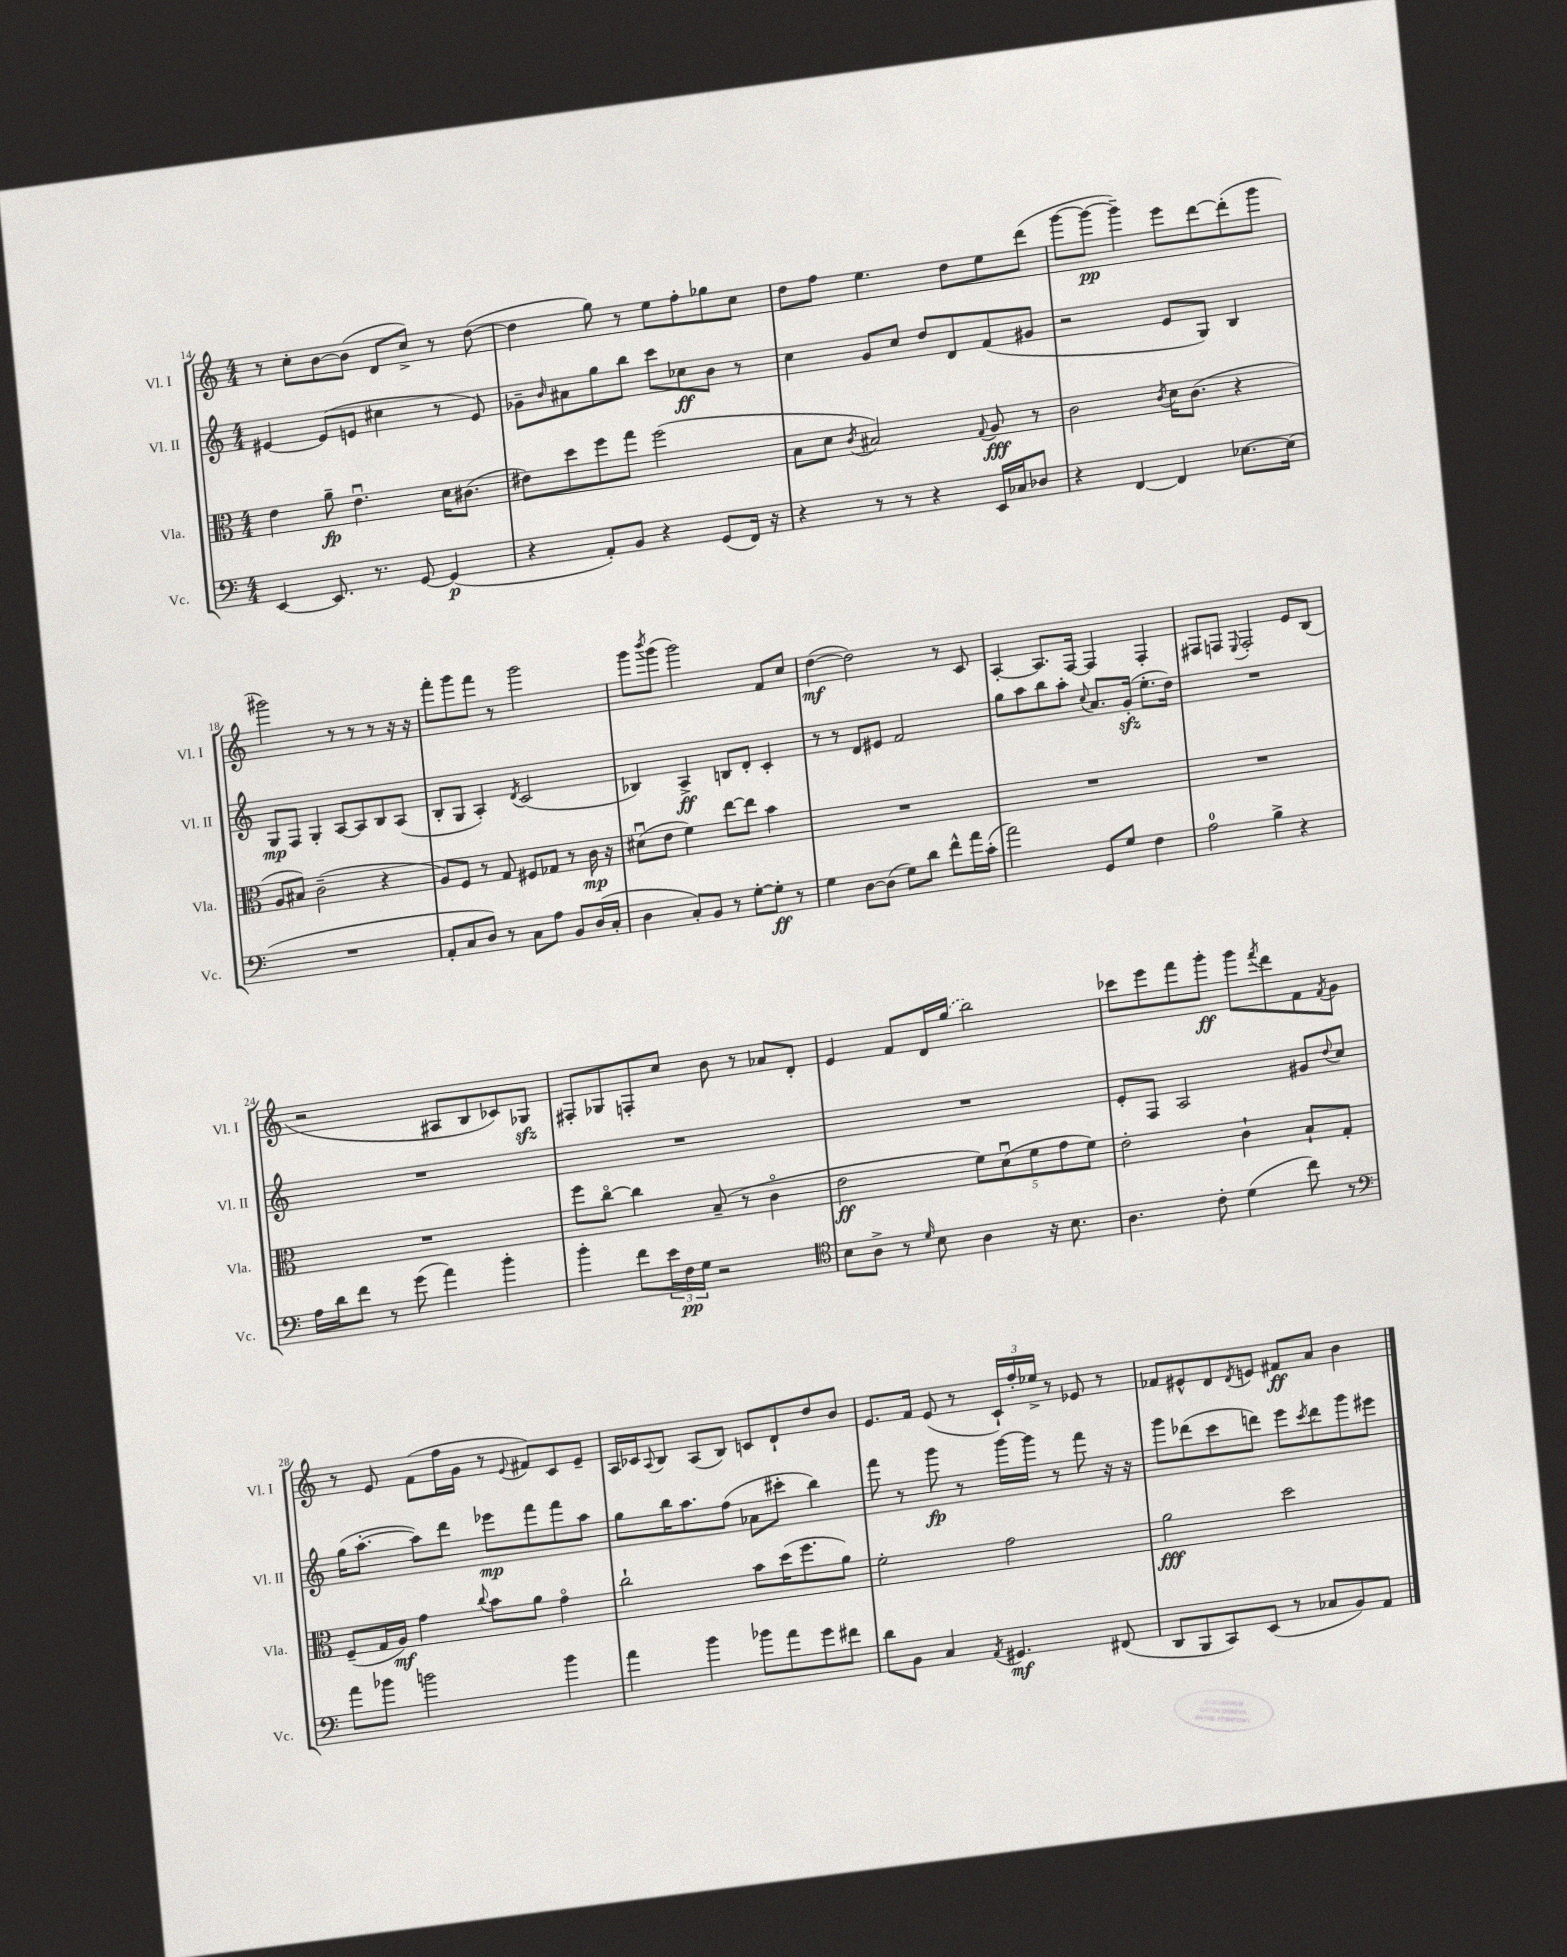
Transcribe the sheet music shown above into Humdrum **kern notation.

**kern	**kern	**kern	**kern
*staff4	*staff3	*staff2	*staff1
*clefF4	*clefC3	*clefG2	*clefG2
*k[]	*k[]	*k[]	*k[]
*M4/4	*M4/4	*M4/4	*M4/4
[4EE	4e	[4e#	8r
.	.	.	8cc'
8.EE]	8a~	(8e#]	[8b
.	4.eu	8e	(8b]
8.r	.	.	.
.	.	4cc#	8d
[8GG	.	.	8cc^)
(4GG]	16d	8r	8r
.	(8.c#	.	.
.	.	8e)	([8dd
=	=	=	=
4r	8e#)	8g-~	4dd]
.	.	16qqb	.
.	8dd	8a#	.
8AA')	8ff	8gg	8gg)
8BB	8gg	8bb	8r
4r	(2ff	8ccc	8ee
.	.	8cc-	8ff'
(8GG	.	8b	8gg-
16FF)	.	8r	8cc
16r	.	.	.
=	=	=	=
4r	8B	4cc	8dd
.	8d	.	8ff
.	8qc	.	.
8r	2B#)	8g	4.ee
8r	.	8cc	.
4r	.	8dd	.
.	.	8d	8dd
.	8qqG	.	.
16EE	8A	(8f	8ee
16C-	.	.	.
8D-	8r	8g#	(8ddd
=	=	=	=
4r	2c	2r	[8ggg
.	.	.	8ggg_
[4FF	.	.	4ggg~])
.	8qc	.	.
4FF]	16d	8e	8eee
.	(8.c	.	.
.	.	8G)	[8ddd
[8.E-	4r	4B	(8ddd']
.	.	.	8ggg
(16E-]	.	.	.
=	=	=	=
1r	8A	8G	2ggg#)
.	8B#)	8F	.
.	(2c~	4G'	.
.	.	[8A	8r
.	.	8A]	8r
.	4r	8B	8r
.	.	(8A	16r
.	.	.	16r
=	=	=	=
8AA'	8A)	8B'	8fff'
8C	8F	8G	8ggg
8D)	8r	4A')	8fff
8r	8G	.	8r
.	.	8qd	.
8C	8F#	(2c	2ggg
8A	8G-	.	.
8BB	8r	.	.
(16D	16c	.	.
16C'	16r	.	.
=	=	=	=
4D	(8d#u	4B-)	8ggg
.	.	.	8qbbb
.	8e	.	(8ggg
8C')	4f)	4A^	2ggg)
8BB	.	.	.
8r	[8ee	8B	.
[8G'	8ee]	8d'	.
8G']	4b	4c'	8f
8r	.	.	8cc
=	=	=	=
4G	1r	8r	([4dd
.	.	8r	.
[8D	.	8d	2dd])
(8D]	.	8e#	.
8G)	.	2f	.
8d	.	.	.
8f^^	.	.	8r
16a	.	.	8c
(16c'	.	.	.
=	=	=	=
2a)	1r	8gg	[4A'
.	.	8aa	.
.	.	8bb	8.A]
.	.	8aa'	.
.	.	.	[16F
.	.	8qqcc	.
8GG	.	8.a	4F]
8G	.	.	.
.	.	(16g'	.
4F	.	8.ee'	4F'
.	.	16dd)	.
=	=	=	=
2A	1r	1r	8F#
.	.	.	8F
.	.	.	8qqE
.	.	.	2F'
4B^	.	.	.
4r	.	.	8e
.	.	.	(8B
=	=	=	=
16A	1r	1r	2r
16d	.	.	.
8f	.	.	.
8r	.	.	.
(8g	.	.	.
4a)	.	.	8A#
.	.	.	8B
4b'	.	.	8c-)
.	.	.	8G-
=	=	=	=
4b'	8ff	1r	8F#'
.	[8cco	.	8G-
8f	4cc]	.	8F'
24e	.	.	8cc
24F	.	.	.
24G	.	.	.
2r	(8B~	.	8b
.	8r	.	8r
.	4co	.	8a-
.	.	.	8d'
=	=	=	=
*clefC4	*	*	*
8B	2e	1r	4e
8A^	.	.	.
8r	.	.	8f
16qqd	.	.	.
8B	.	.	16d
.	.	.	(16gg
4A	10f)	.	2bb)
.	(10du	.	.
.	10f	.	.
16r	.	.	.
.	10g	.	.
8.B	.	.	.
.	10f)	.	.
=	=	=	=
4.A	2e'	8e'	8ccc-
.	.	8F	8eee
.	.	2A	8fff
8c'	.	.	8ggg'
(4d	4c`	.	8ggg
.	.	.	8qfff
.	.	.	8ddd
8cc)	8B`	8g#	8f
.	.	8qqdd	8qf
8r	8G'	8cc	8g
=	=	=	=
*clefF4	*	*	*
8a	(8F~	(16gg	8r
.	.	[8.aa'	.
8b-	16G	.	8e
.	16A)	.	.
2b	4g	8aa])	(8f
.	.	8ddd	16ff
.	.	.	16g
.	8qqcc	.	.
.	8b	8eee-	8r
.	.	.	8qqe
.	8a	8fff	8f#)
4b	4go	8fff	8c
.	.	8aa	8e~
=	=	=	=
4a	2cc`	8gg	16A
.	.	.	16c-
.	.	.	8qqA
.	.	16bb	8B
.	.	8.aa	.
4b	.	.	(8A
.	.	(8ff	8B)
8b-	8b	8a-	8c
8a	(16dd	8ccc#'	8d`
.	8.ff	.	.
8g	.	4bb)	8dd
8f#	8a)	.	8b
=	=	=	=
8d	2f'	8fff	8.e
8BB	.	8r	.
.	.	.	16f
4C	.	8ggg	(8e
.	.	8r	8r
8qAA	.	.	.
4.GG#	2g	[16ggg	24c`)
.	.	.	24ff'
.	.	16ggg]	.
.	.	.	24ee-^
.	.	8r	8r
.	.	8fff	8e-
(8FF#	.	16r	8r
.	.	16r	.
=	=	=	=
8DD	2a	8ggg	8f-
8BBB	.	(8ddd-	8e#^^
8CC)	.	8ccc	8d
.	.	.	8qd
(8EE	.	8ddd)	8e
8r	2dd	8eee	8f#
.	.	8qccc	.
8C-	.	8ddd	8a
8BB)	.	8ggg	4b
8AA	.	8eee#	.
==	==	==	==
*-	*-	*-	*-
